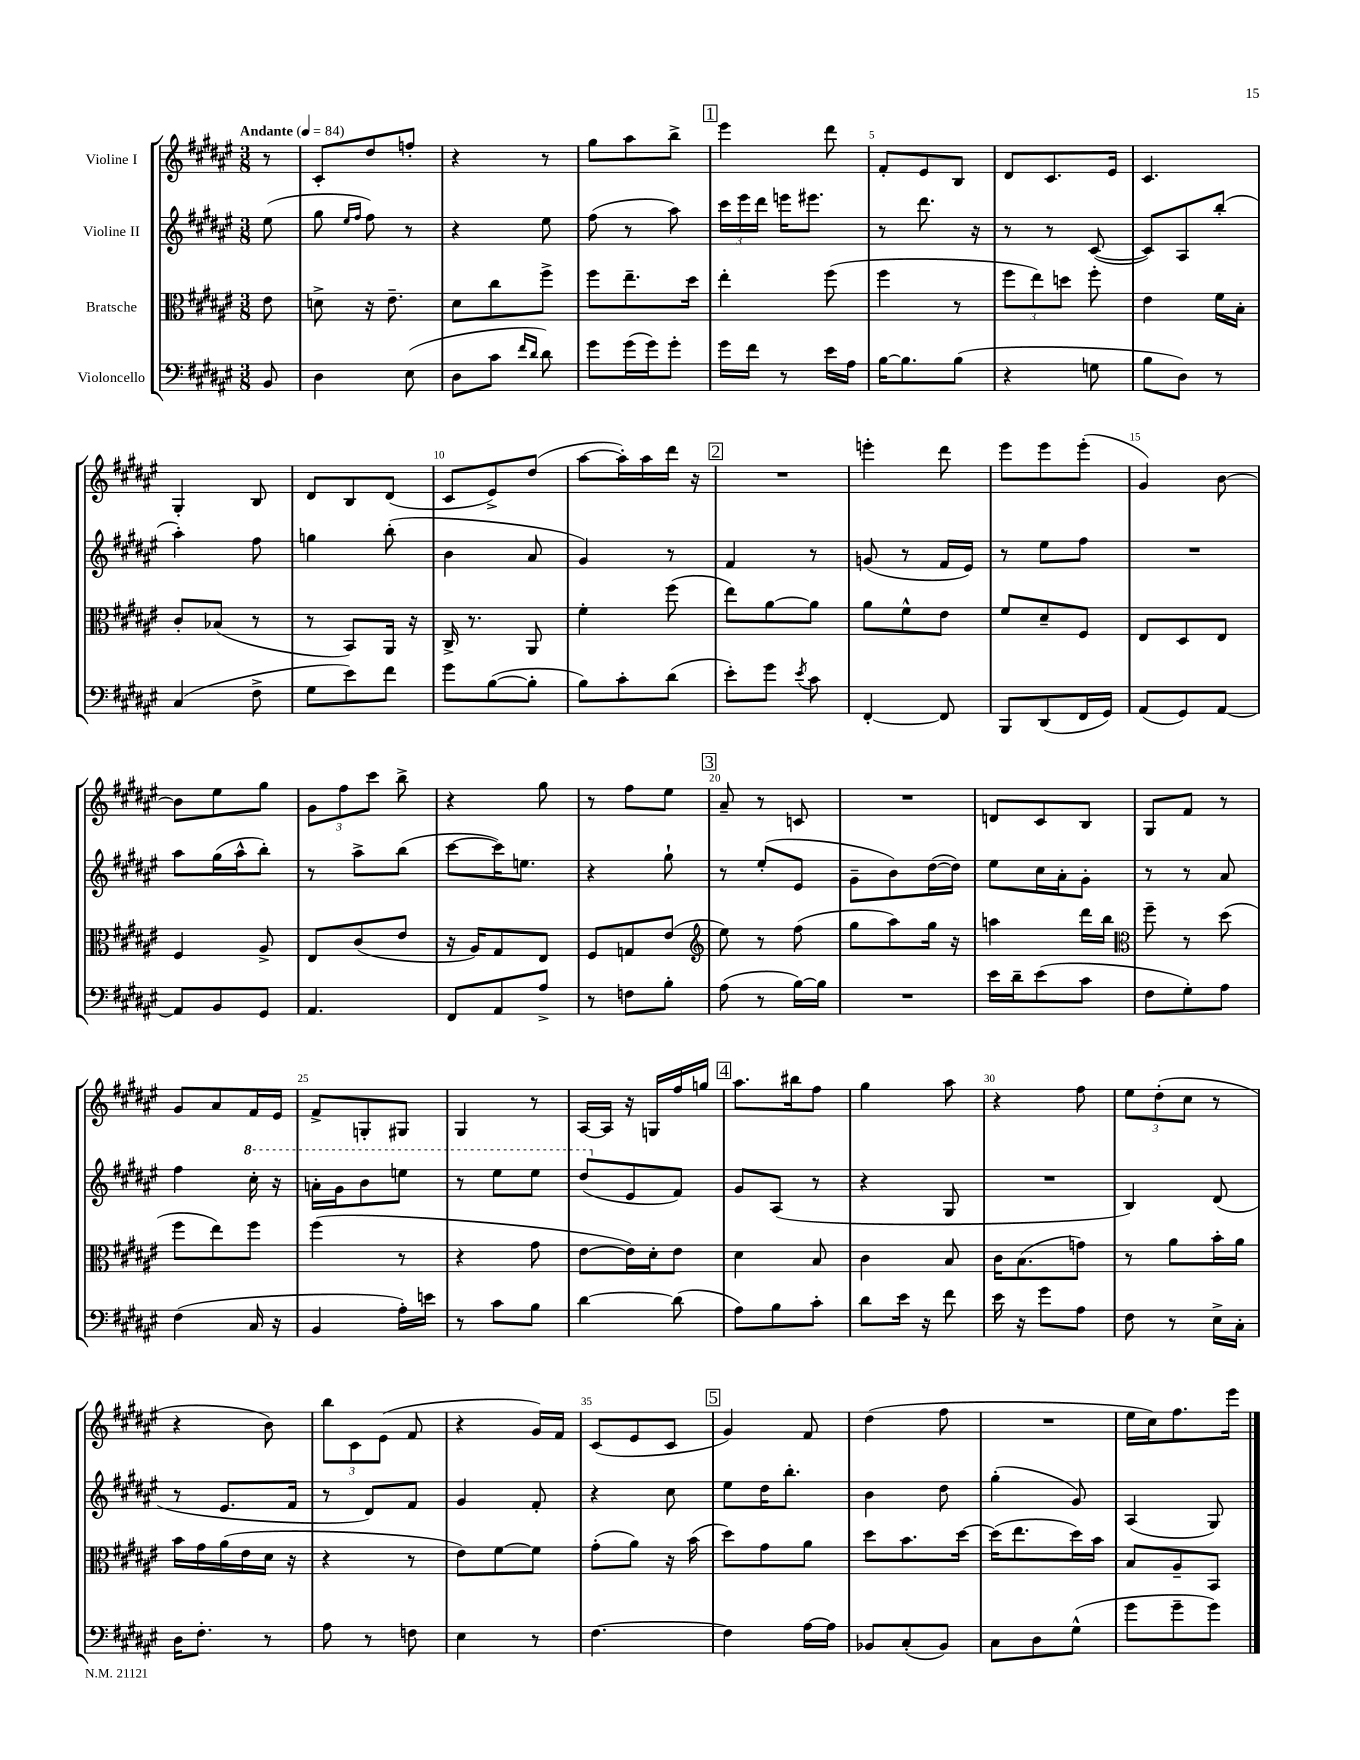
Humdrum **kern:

**kern	**kern	**kern	**kern
*staff4	*staff3	*staff2	*staff1
*clefF4	*clefC3	*clefG2	*clefG2
*k[f#c#g#d#a#e#]	*k[f#c#g#d#a#e#]	*k[f#c#g#d#a#e#]	*k[f#c#g#d#a#e#]
*M3/8	*M3/8	*M3/8	*M3/8
*MM84	*MM84	*MM84	*MM84
8BB/	8e#\	(8ee#\	8r
=	=	=	=
4D#\	8d^\	8gg#\	8c#'/L
.	.	16qqee#/LL	.
.	.	16qqff#/JJ	.
.	16r	8ff#\)	8dd#/
.	8.e#~\	.	.
(8E#\	.	8r	8ff'/J
=	=	=	=
8D#\L	8d#\L	4r	4r
8c#\J	8cc#\	.	.
16qqf#/LL	.	.	.
16qqd#/JJ	.	.	.
8d#\)	8ff#^\J	8ee#\	8r
=	=	=	=
8g#\L	8ff#\L	(8ff#\	8gg#\L
(16g#\L	8.ee#~\	8r	8aa#\
16g#\J)	.	.	.
8g#'\J	.	8aa#\)	8bb^\J
.	16dd#\Jk	.	.
=	=	=	=
16g#\LL	4ee#'\	24ccc#\LL	4eee#\
.	.	24eee#\	.
16f#\JJ	.	.	.
.	.	24ddd#\JJ	.
8r	.	16eee\LK	.
.	.	8.eee#\J	.
16e#\LL	(8ff#\	.	8ddd#\
16A#\JJ	.	.	.
=	=	=	=
[16B\LK	4ff#\	8r	8f#'/L
8.B\]	.	.	.
.	.	8.ddd#\	8e#/
(8B\J	8r	.	8B/J
.	.	16r	.
=	=	=	=
4r	12ff#\L	8r	8d#/L
.	12ee#\)	.	.
.	.	8r	8.c#/
.	12dd\J	.	.
8G\	8ff#'\	([8c#/	.
.	.	.	16e#/Jk
=	=	=	=
8B\L	4e#\	8c#/]L)	4.c#/
8D#\J)	.	8A#/	.
8r	16f#\LL	(8bb'/J	.
.	16B'\JJ	.	.
=	=	=	=
(4C#/	8c#'/L	4aa#'\)	4G#'/
.	(8B-/J	.	.
8F#^\	8r	8ff#\	8B/
=	=	=	=
8G#\L	8r	4gg\	8d#/L
8e#\)	8BB/L)	.	8B/
8f#\J	16AA#/Jk	(8bb'\	(8d#/J
.	16r	.	.
=	=	=	=
8g#\L	16C#^/	4b\	8c#/L
.	8.r	.	.
([8B\	.	.	8e#^/)
8B'\]J	8AA#/	8a#/	(8dd#/J
=	=	=	=
8B\L)	4f#'\	4g#/)	[8aa#\L
8c#'\	.	.	16aa#'\]L)
.	.	.	16aa#\
(8d#\J	(8ff#\	8r	16ddd#\JJ
.	.	.	16r
=	=	=	=
8e#'\L)	8ee#\L)	4f#/	4.r
8g#\J	[8a#\	.	.
8qe#/	.	.	.
8c#\	8a#\]J	8r	.
=	=	=	=
[4FF#'/	8a#\L	(8g/	4eee'\
.	8f#^^\	8r	.
8FF#/]	8e#\J	16f#/LL	8ddd#\
.	.	16e#/JJ)	.
=	=	=	=
8BBB/L	8f#/L	8r	8eee#\L
(8DD#/	8d#~/	8ee#\L	8eee#\
16FF#/L	8F#/J	8ff#\J	(8eee#'\J
16GG#/JJ)	.	.	.
=	=	=	=
(8AA#/L	8E#/L	4.r	4g#/)
8GG#/)	8D#/	.	.
[8AA#/J	8E#/J	.	[8b\
=	=	=	=
8AA#/]L	4F#/	8aa#\L	8b\]L
8BB/	.	(16gg#\L	8ee#\
.	.	16aa#^^\J	.
8GG#/J	8A#^/	8bb'\J)	8gg#\J
=	=	=	=
4.AA#/	8E#/L	8r	12g#\L
.	.	.	12ff#\
.	(8c#/	8aa#^\L	.
.	.	.	12ccc#\J
.	8e#/J	(8bb\J	8bb^\
=	=	=	=
8FF#/L	16r	[8ccc#\L	4r
.	16A#/LK)	.	.
8AA#/	8G#/	16ccc#\]K)	.
.	.	8.ee\J	.
8A#^/J	8E#/J	.	8gg#\
=	=	=	=
8r	8F#/L	4r	8r
8F\L	8G/	.	8ff#\L
8B'\J	(8e#/J	8gg#`\	8ee#\J
=	=	=	=
*	*clefG2	*	*
(8A#\	8ee#\)	8r	8a#~/
8r	8r	(8ee#'/L	8r
[16B\LL)	(8ff#\	8e#/J	8c/
16B\]JJ	.	.	.
=	=	=	=
4.r	8gg#\L	8g#~\L	4.r
.	8aa#\)	8b\)	.
.	16gg#\Jk	([16dd#\L	.
.	16r	16dd#\]JJ)	.
=	=	=	=
16e#\LL	4aa\	8ee#\L	8d/L
16d#~\J	.	.	.
(8e#\	.	16cc#\L	8c#/
.	.	16a#'\J	.
8c#\J	16ddd#\LL	8g#'\J	8B/J
.	16bb\JJ	.	.
=	=	=	=
*	*clefC3	*	*
8F#\L	8ff#~\	8r	8G#/L
8G#'\)	8r	8r	8f#/J
8A#\J	(8dd#\	8a#/	8r
=	=	=	=
(4F#\	8ff#\L	4ff#\	8g#/L
.	8ee#\)	.	8a#/
16C#/	8ff#\J	16ccc#'\	16f#/L
16r	.	16r	16e#/JJ
=	=	=	=
4BB/	(4ff#\	16aa'\LL	8f#^/L
.	.	16gg#\J	.
.	.	8bb\	8G'/
16A#'\LL)	8r	8eee\J	8G#/J
16e\JJ	.	.	.
=	=	=	=
8r	4r	8r	4G#/
8c#\L	.	8eee#\L	.
8B\J	8g#\	8eee#\J	8r
=	=	=	=
[4d#\	[8e#\L	(8ddd#/L	[16A#/LL
.	.	.	16A#/]JJ
.	16e#\]L)	8e#/	16r
.	16d#'\J	.	16G/LL
(8d#\]	8e#\J	8f#/J)	16ff#/
.	.	.	16gg/JJ
=	=	=	=
8A#\L)	4d#\	8g#/L	8.aa#\L
8B\	.	(8A#/J	.
.	.	.	16bb#\k
8c#'\J	8B/	8r	8ff#\J
=	=	=	=
8d#\L	4c#\	4r	4gg#\
16e#\Jk	.	.	.
16r	.	.	.
8f#\	8B/	8G#/	8aa#\
=	=	=	=
16e#\	16c#\LK	4.r	4r
16r	(8.B\	.	.
8g#\L	.	.	.
8A#\J	8g\J)	.	8ff#\
=	=	=	=
8F#\	8r	4B/)	12ee#\L
.	.	.	(12dd#'\
8r	8a#\L	.	.
.	.	.	12cc#\J
16E#^\LL	16b'\L	(8d#/	8r
16C#'\JJ	16a#\JJ	.	.
=	=	=	=
16D#\LK	16b\LL	8r	4r
8.F#'\J	16g#\	.	.
.	(16a#\	8.e#/L	.
.	16e#\	.	.
8r	16d#\JJ	.	8b\)
.	16r	16f#/Jk	.
=	=	=	=
8A#\	4r	8r	12bb\L
.	.	.	12c#\
8r	.	8d#/L)	.
.	.	.	(12e#\J
8F\	8r	8f#/J	8f#/
=	=	=	=
4E#\	8e#\L)	4g#/	4r
.	[8f#\	.	.
8r	8f#\]J	8f#'/	16g#/LL)
.	.	.	16f#/JJ
=	=	=	=
[4.F#\	(8g#'\L	4r	(8c#/L
.	8a#\J)	.	8e#/
.	16r	8cc#\	8c#/J
.	(16b\	.	.
=	=	=	=
4F#\]	8dd#\L)	8ee#\L	4g#/)
.	8g#\	16dd#\K	.
.	.	8.bb'\J	.
[16A#\LL	8a#\J	.	8f#/
16A#\]JJ	.	.	.
=	=	=	=
8BB-/L	8dd#\L	4b\	(4dd#\
(8C#'/	8.b\	.	.
8BB-/J)	.	8dd#\	8ff#\
.	[16dd#\Jk	.	.
=	=	=	=
8C#\L	(16dd#\]LK	(4gg#'\	4.r
.	8.ee#\	.	.
8D#\	.	.	.
(8G#^^\J	16dd#\L)	8g#/)	.
.	16b\JJ	.	.
=	=	=	=
8g#\L	8B/L	(4A#/	16ee#\LL
.	.	.	16cc#\J)
8g#~\	8A#~/	.	8.ff#\
8g#\J)	8BB/J	8G#/)	.
.	.	.	16eee#\Jk
==	==	==	==
*-	*-	*-	*-
